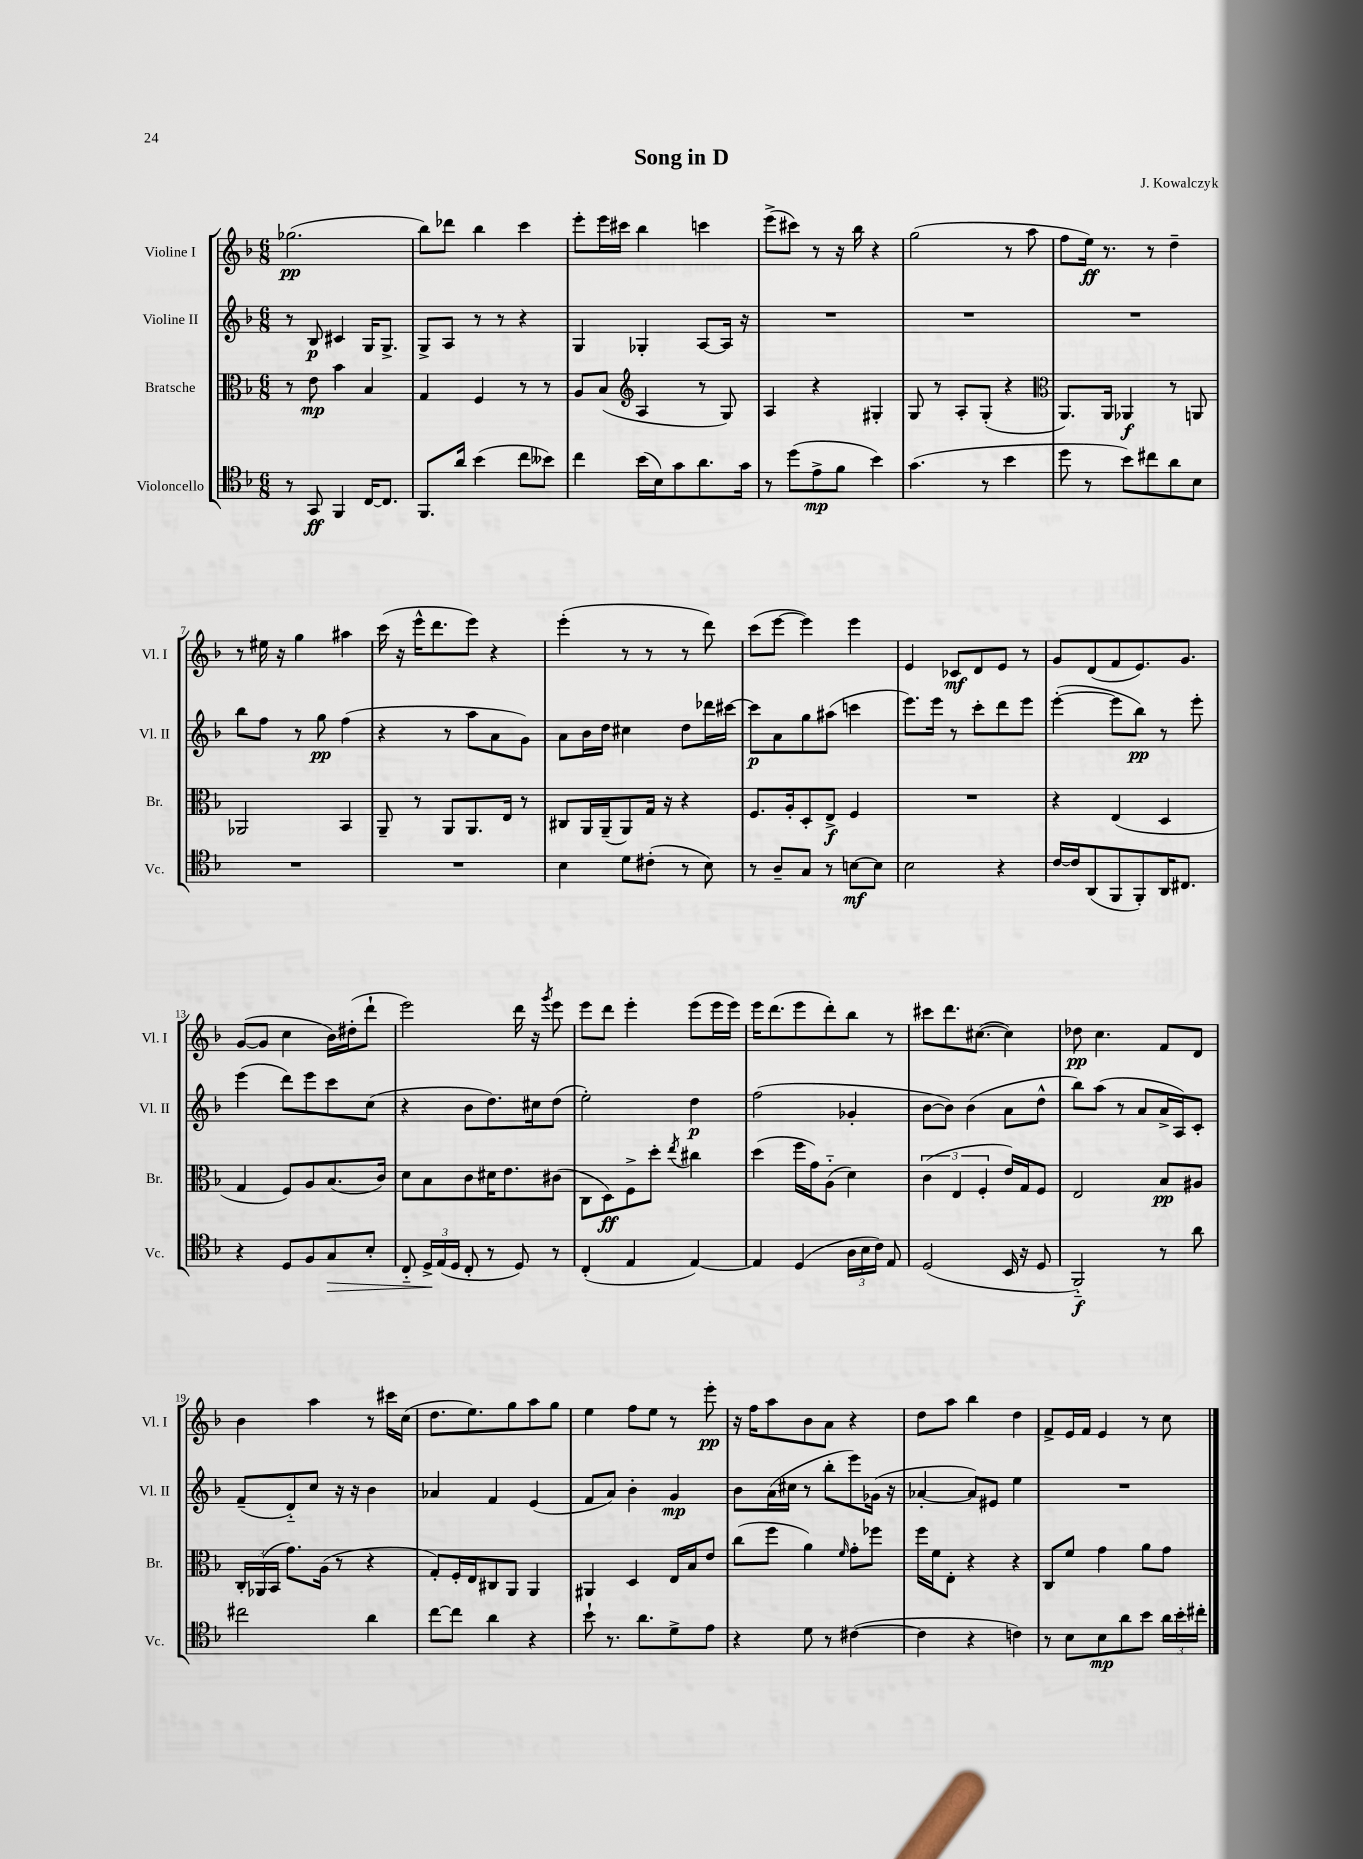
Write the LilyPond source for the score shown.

\header { title = "Song in D" composer = "J. Kowalczyk" }
<<
\new StaffGroup <<
\new Staff = "s0" \with { instrumentName = "Violine I" shortInstrumentName = "Vl. I" } {
    \clef treble \key f \major \numericTimeSignature \time 6/8
    \autoBeamOff ges''2.\pp( |
    bes''8[) des'''8] bes''4 c'''4 |
    e'''8[-. e'''16 cis'''16] bes''4 c'''4 |
    e'''8[->( cis'''8]) r8 r16 bes''16 r4 |
    g''2( r8 a''8 |
    f''8[ e''16]\ff) r8. r8 d''4-- |
    r8 eis''16 r16 g''4 ais''4 |
    c'''16( r16 e'''16[-^ d'''8. e'''8]) r4 |
    e'''4-.( r8 r8 r8 d'''8) |
    c'''8[( e'''8]~ e'''4) e'''4 |
    e'4 ces'8[\mf d'8 e'8] r8 |
    g'8[ d'8( f'8 e'8.) g'8.] |
    g'8[~( g'8] c''4 bes'16[) dis''16-.( d'''8]-! |
    e'''2) d'''16 r16 \acciaccatura { g'''8 } e'''8 |
    e'''8[ d'''8] e'''4-. e'''8[( e'''16 e'''16]) |
    e'''16[ d'''8.( e'''8 d'''8-.) bes''8] r8 |
    cis'''8[ d'''8. cis''8.]~( cis''4) |
    des''8\pp c''4. f'8[ d'8] |
    bes'4 a''4 r8 cis'''16[ c''16]( |
    d''8.[ e''8.) g''8 a''8 g''8] |
    e''4 f''8[ e''8] r8 e'''8-.\pp |
    r16 f''16[ a''8 bes'8 a'8] r4 |
    d''8[ a''8] bes''4 d''4 |
    f'8[-> e'16 f'16] e'4 r8 c''8 \bar "|." |
}
\new Staff = "s1" \with { instrumentName = "Violine II" shortInstrumentName = "Vl. II" } {
    \clef treble \key f \major \numericTimeSignature \time 6/8
    \autoBeamOff r8 bes8\p cis'4 g16[ g8.]-> |
    g8[-> a8] r8 r8 r4 |
    g4 ges4-. a8[~ a16] r16 |
    R2. |
    R2. |
    R2. |
    bes''8[ f''8] r8 g''8\pp f''4( |
    r4 r8 a''8[ a'8 g'8]) |
    a'8[ bes'16 d''16] cis''4 d''8[ des'''16 cis'''16]~ |
    cis'''8[\p a'8 g''8 ais''8]( c'''4 |
    e'''8.[) e'''16] r8 c'''8[-. d'''8 e'''8] |
    e'''4~-.( e'''8[ bes''8]\pp) r8 e'''8-. |
    e'''4( d'''8[) e'''8 c'''8 c''8]( |
    r4 bes'8[ d''8.) cis''16 d''8]( |
    e''2-.) d''4\p |
    f''2( ges'4-. |
    bes'8[~ bes'8]) bes'4( a'8[ d''8]-^ |
    bes''8[) a''8]( r8 a'8[ a'16-> a16) c'8]-. |
    f'8[--( d'8-_) c''8] r16 r16 bes'4 |
    aes'4 f'4 e'4( |
    f'8[ a'8]) bes'4-. g'4\mp |
    bes'8[ a'16( cis''16] r8 bes''8[-. e'''8) ges'16]( r16 |
    aes'4~-. aes'8[) eis'8] e''4 |
    R2. \bar "|." |
}
\new Staff = "s2" \with { instrumentName = "Bratsche" shortInstrumentName = "Br." } {
    \clef alto \key f \major \numericTimeSignature \time 6/8
    \autoBeamOff r8 e'8\mp bes'4 bes4 |
    g4 f4 r8 r8 |
    a8[ bes8]( \clef treble a4 r8 g8) |
    a4 r4 gis4-. |
    g8 r8 a8[-. g8]-.( r4 |
    \clef alto a,8.[) a,16] aes,4\f r8 a,8 |
    aes,2 bes,4 |
    a,8-- r8 a,8[ a,8. e16] r8 |
    cis8[ a,16 a,16--( a,8) g16] r16 r4 |
    f8.[ a16-. d8-. e8]->\f f4 |
    R2. |
    r4 e4( d4 |
    g4 f8[) a8 bes8.( c'16]) |
    d'8[ bes8 c'8 dis'16 e'8. cis'8]( |
    c8[ d8\ff) f8-> d''8]-. \acciaccatura { e''8 } cis''4 |
    d''4( f''16[ g'16) a8]-_( d'4) |
    \tuplet 3/2 { c'4( e4 f4-. } e'16[) g16 f8] |
    e2 bes8[\pp ais8] |
    \tuplet 3/2 { c16[-. aes,16( bes,16] } g'8.[) a16]( r8 r4 |
    g8[-.) f16-. e16 cis8 a,8] a,4 |
    ais,4 d4 e16[ bes16 e'8] |
    c''8[( f''8] a'4) \grace { f'16 } g'8[-. fes''8] |
    f''16[ f'16 e8]-. r4 r4 |
    c8[ f'8] g'4 a'8[ g'8] \bar "|." |
}
\new Staff = "s3" \with { instrumentName = "Violoncello" shortInstrumentName = "Vc." } {
    \clef tenor \key f \major \numericTimeSignature \time 6/8
    \autoBeamOff r8 g,8\ff f,4 c16[~ c8.] |
    f,8.[ a'16] bes'4( c''8[ beses'8]) |
    c''4 bes'16[( bes16) g'8 a'8. g'16] |
    r8 d''8[( e'8->\mp f'8] bes'4) |
    g'4.( r8 bes'4 |
    d''8 r8 bes'8[) cis''8 a'8 bes8] |
    R2. |
    R2. |
    bes4 d'8[ cis'8]-.( r8 bes8) |
    r8 a8[-- g8] r8 b8[~\mf b8] |
    bes2 r4 |
    c'16[~ c'16 a,8( f,8 f,8-.) a,16 cis8.] |
    r4 d8[ f8 g8\> bes8]-. |
    c8-_ \tuplet 3/2 { d16[->\! e16( d16] } c8-. r8 d8) r8 |
    c4-.( e4 e4~) |
    e4 d4( \tuplet 3/2 { a16[ bes16 c'16]) } e8 |
    d2( bes,16 r16 d8 |
    f,2-_\f) r8 a'8 |
    cis''2 a'4 |
    c''8[~ c''8] a'4 r4 |
    bes'8-! r8. a'8.[ d'8-> e'8] |
    r4 d'8 r8 cis'4~( |
    cis'4 r4 c'4) |
    r8 bes8[ bes8\mp a'8 bes'8] \tuplet 3/2 { a'16[ bes'16-. cis''16]-. } \bar "|." |
}
>>
>>
